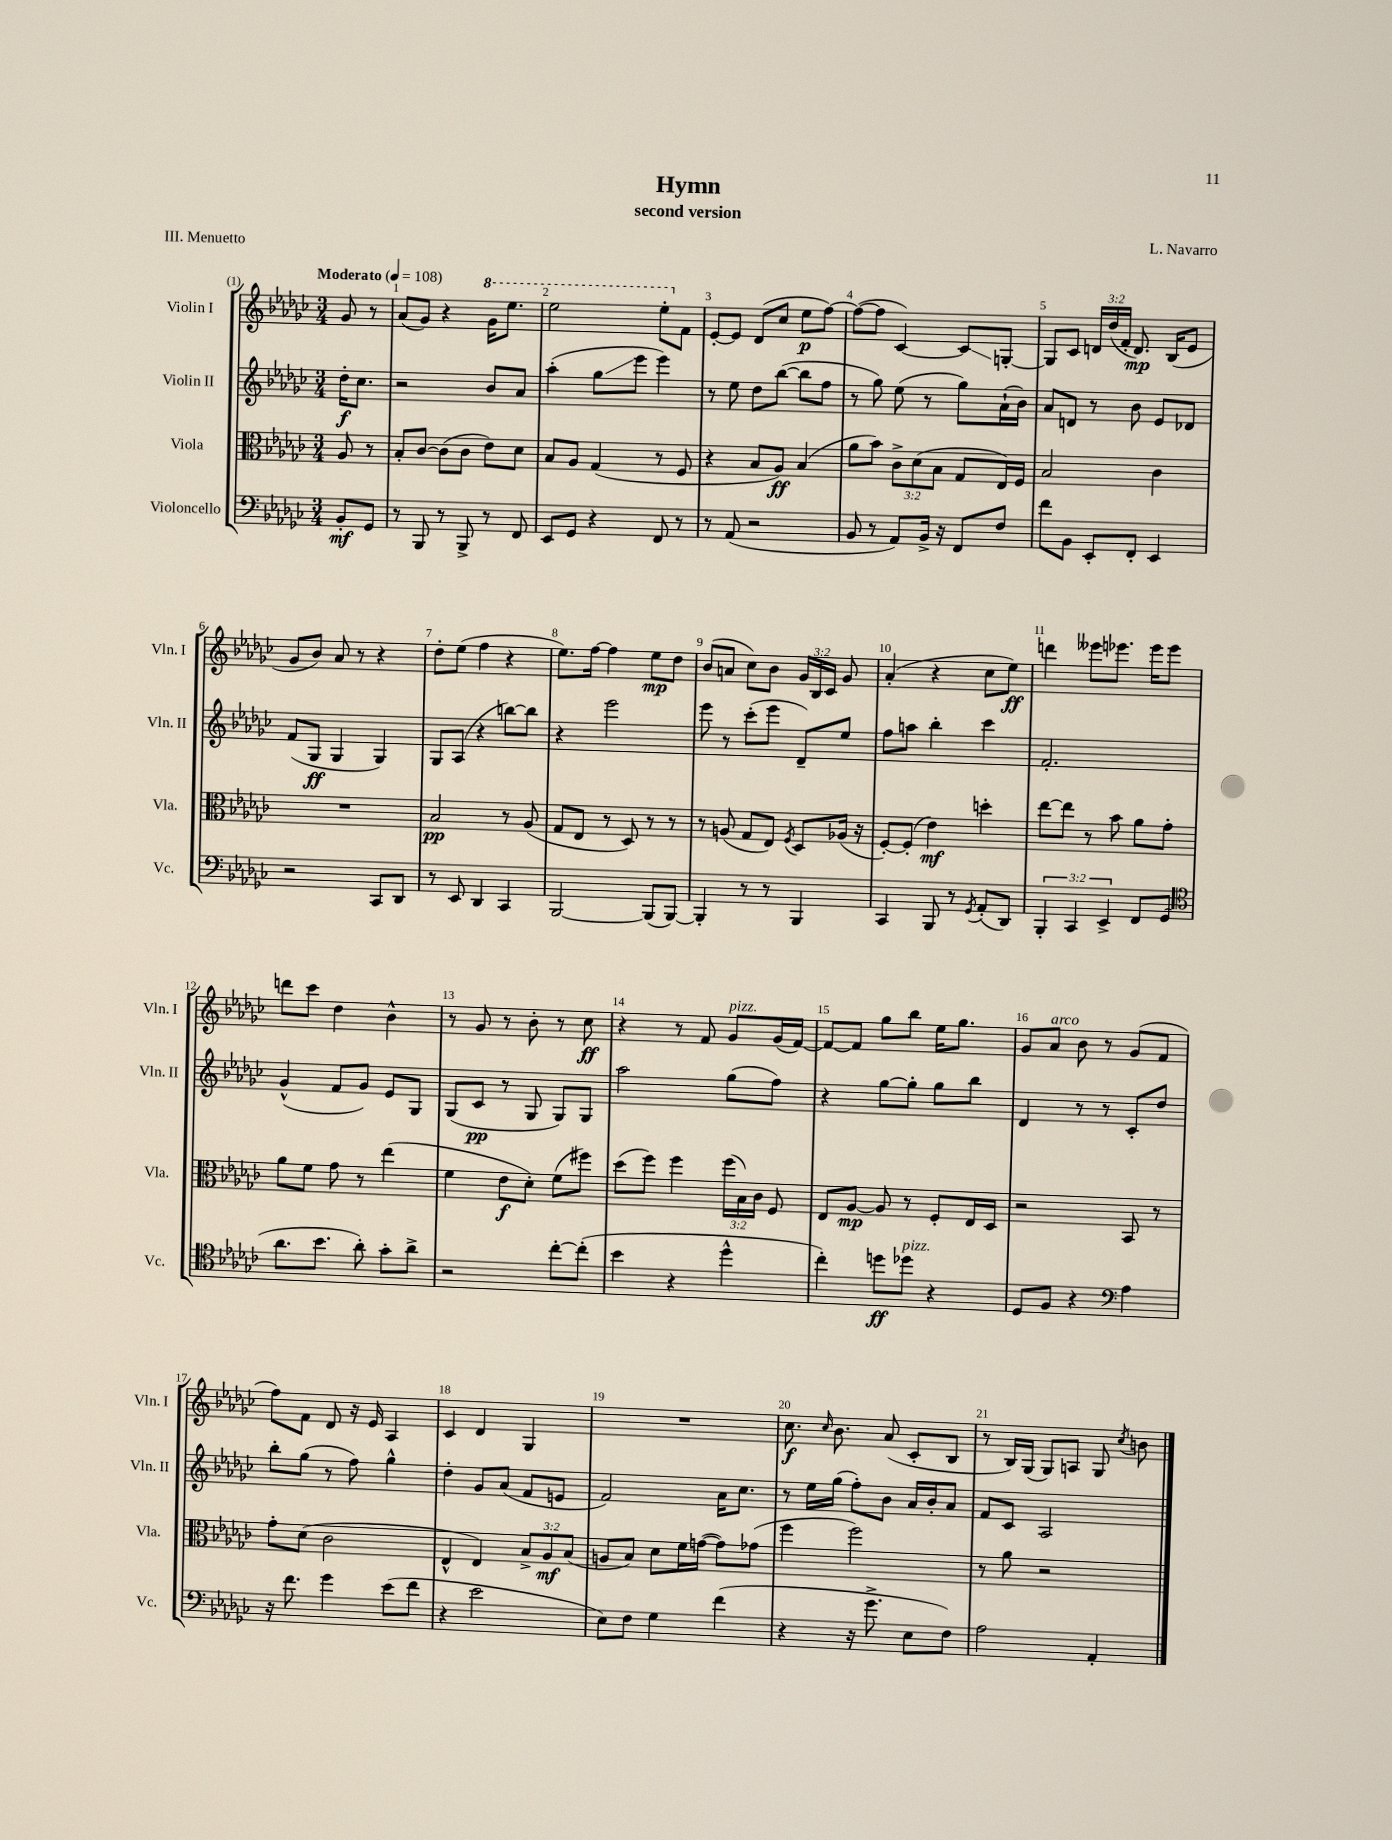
\header { title = "Hymn" composer = "L. Navarro" subtitle = "second version" piece = "III. Menuetto" }
<<
\new StaffGroup <<
\new Staff = "s0" \with { instrumentName = "Violin I" shortInstrumentName = "Vln. I" } {
    \clef treble \key ges \major \numericTimeSignature \time 3/4 \override Staff.TupletNumber.text = #tuplet-number::calc-fraction-text \partial 4 \tempo "Moderato" 4 = 108
    \autoBeamOff ges'8 r8 |
    aes'8[( ges'8]) r4 \ottava #1 ges''16[ ees'''8.] |
    ees'''2 ees'''8[-. \ottava #0 f'8] |
    ees'8[~-. ees'8] des'8[( ces''8] ees''8[\p f''8]~) |
    f''8[~( f''8] ces'4~) ces'8[\glissando g8]~-. |
    g8[ ces'8] \tuplet 3/2 { d'16[ des''16( f'16]-. } d'8.\mp) bes16[( ees'8] |
    ges'8[ bes'8]) aes'8 r8 r4 |
    des''8[-. ees''8]( f''4 r4 |
    ees''8.[) f''16]~ f''4 ees''8[\mp des''8] |
    bes'8[( a'8] ces''8[) bes'8] \tuplet 3/2 { ges'16[ bes16 ces'16] } ges'8 |
    aes'4-.( r4 ces''8[ ees''8]\ff) |
    d'''4 eeses'''8[ ees'''8.] ees'''16[ ees'''8] |
    d'''8[ ces'''8] des''4 bes'4-^ |
    r8 ges'8 r8 bes'8-. r8 ces''8\ff |
    r4 r8 f'8 ges'8[^\markup { \italic "pizz." } ges'16( f'16]~) |
    f'8[~ f'8] ges''8[ bes''8] ees''16[ ges''8.] |
    ges'8[ aes'8]^\markup { \italic "arco" } bes'8 r8 ges'8[( f'8] |
    f''8[) f'8] des'8 r16 ees'16 aes4 |
    ces'4 des'4 ges4 |
    R2. |
    ces''8.\f \grace { ces''16 } bes'8. aes'8( ces'8[-. bes8] |
    r8 bes16[) ges16]( ges8[) a8] ges8 \acciaccatura { ces''8 } b'8 \bar "|." |
}
\new Staff = "s1" \with { instrumentName = "Violin II" shortInstrumentName = "Vln. II" } {
    \clef treble \key ges \major \numericTimeSignature \time 3/4 \partial 4
    \autoBeamOff des''16[-.\f ces''8.] |
    r2 bes'8[ aes'8] |
    aes''4-.( ges''8[\glissando ees'''8] ees'''4) |
    r8 ees''8 des''8[ bes''8]~( bes''8[ f''8] |
    r8 ges''8) ees''8( r8 ges''8[) aes'16-!( bes'16]) |
    aes'8[ d'8] r8 bes'8 ees'8[ des'8] |
    f'8[( ges8]\ff ges4 ges4) |
    ges8[ aes8]( r4 b''8[~) b''8] |
    r4 ees'''2 |
    ees'''8 r8 ces'''8[-.( ees'''8] des'8[--) ees''8] |
    f''8[ a''8] bes''4-. ces'''4 |
    f'2.-. |
    ges'4-^( f'8[ ges'8]) ees'8[ ges8] |
    ges8[( ces'8]\pp r8 ges8 ges8[) ges8] |
    aes''2 ges''8[( f''8]) |
    r4 ges''8[~ ges''8]-. ges''8[ bes''8] |
    des'4 r8 r8 ces'8[-. des''8] |
    bes''8[-. ges''8]( r8 f''8) ges''4-^ |
    des''4-. ges'8[ aes'8]( f'8[ e'8] |
    f'2) aes'16[ ces''8.] |
    r8 ees''16[ ges''16]( f''8[-.) bes'8] aes'16[ bes'16-. aes'8] |
    f'8[ ces'8] aes2 \bar "|." |
}
\new Staff = "s2" \with { instrumentName = "Viola" shortInstrumentName = "Vla." } {
    \clef alto \key ges \major \numericTimeSignature \time 3/4 \override Staff.TupletNumber.text = #tuplet-number::calc-fraction-text \partial 4
    \autoBeamOff aes8 r8 |
    bes8[-. ces'8]~ ces'8[( ces'8] ees'8[) des'8] |
    bes8[ aes8] ges4( r8 f8 |
    r4 bes8[ aes8]\ff) bes4( |
    aes'8[ bes'8]) \tuplet 3/2 { ces'8[-> des'8( bes8] } ges8[ ees16) f16] |
    bes2 ces'4 |
    R2. |
    bes2\pp r8 aes8( |
    ges8[ ees8] r8 des8) r8 r8 |
    r8 a8( ges8[ ees8]) \acciaccatura { f8 } des8[ aes16]( r16 |
    f8[~-.) f8]-.( ees'4\mf) d''4-. |
    ees''8[~ ees''8] r8 bes'8 aes'8[ ges'8]-. |
    aes'8[ f'8] ges'8 r8 ees''4( |
    f'4 ees'8[\f des'8]-.) f'8[( fis''8]) |
    des''8[( f''8]) f''4 \tuplet 3/2 { f''16[( bes16) ces'16] } f8 |
    ees8[ aes8]~\mp aes8 r8 f8[-. ees16 des16] |
    r2 bes,8 r8 |
    ges'8[-. des'8]( ces'2 |
    ees4-^ ees4) \tuplet 3/2 { bes8[-> aes8\mf bes8]( } |
    a8[ bes8]) des'8[ f'16 g'16]~( g'8[) ges'8]( |
    f''4 f''2) |
    r8 aes'8 r2 \bar "|." |
}
\new Staff = "s3" \with { instrumentName = "Violoncello" shortInstrumentName = "Vc." } {
    \clef bass \key ges \major \numericTimeSignature \time 3/4 \override Staff.TupletNumber.text = #tuplet-number::calc-fraction-text \partial 4
    \autoBeamOff bes,8[-.\mf ges,8] |
    r8 bes,,8 r8 bes,,8-> r8 f,8 |
    ees,8[ ges,8] r4 f,8 r8 |
    r8 aes,8( r2 |
    bes,8 r8 aes,8[) bes,16]-> r16 f,8[ f8] |
    f'8[ bes,8] ees,8[-. f,8]-. ees,4 |
    r2 ces,8[ des,8] |
    r8 ees,8 des,4 ces,4 |
    bes,,2~ bes,,8[( bes,,8]~) |
    bes,,4-. r8 r8 bes,,4 |
    ces,4 bes,,8 r8 \acciaccatura { ges,8 } aes,8[-.( des,8]) |
    \tuplet 3/2 { bes,,4-. ces,4 ees,4-> } f,8[ ges,8]( |
    \clef tenor aes'8.[ bes'8.] aes'8-.) ges'8[-. aes'8]-> |
    r2 ces''8[~-. ces''8]-.( |
    bes'4 r4 des''4-^ |
    ces''4-.) d''8[\ff des''8]^\markup { \italic "pizz." } r4 |
    des8[ f8] r4 \clef bass aes4 |
    r16 f'8. ges'4 ees'8[( f'8] |
    r4 ees'2 |
    ees8[) f8] ges4 f'4( |
    r4 r16 ges'8.-> ees8[ f8]) |
    aes2 aes,4-. \bar "|." |
}
>>
>>
\layout { \context { \Score \override BarNumber.break-visibility = ##(#f #t #t) barNumberVisibility = #all-bar-numbers-visible } }
